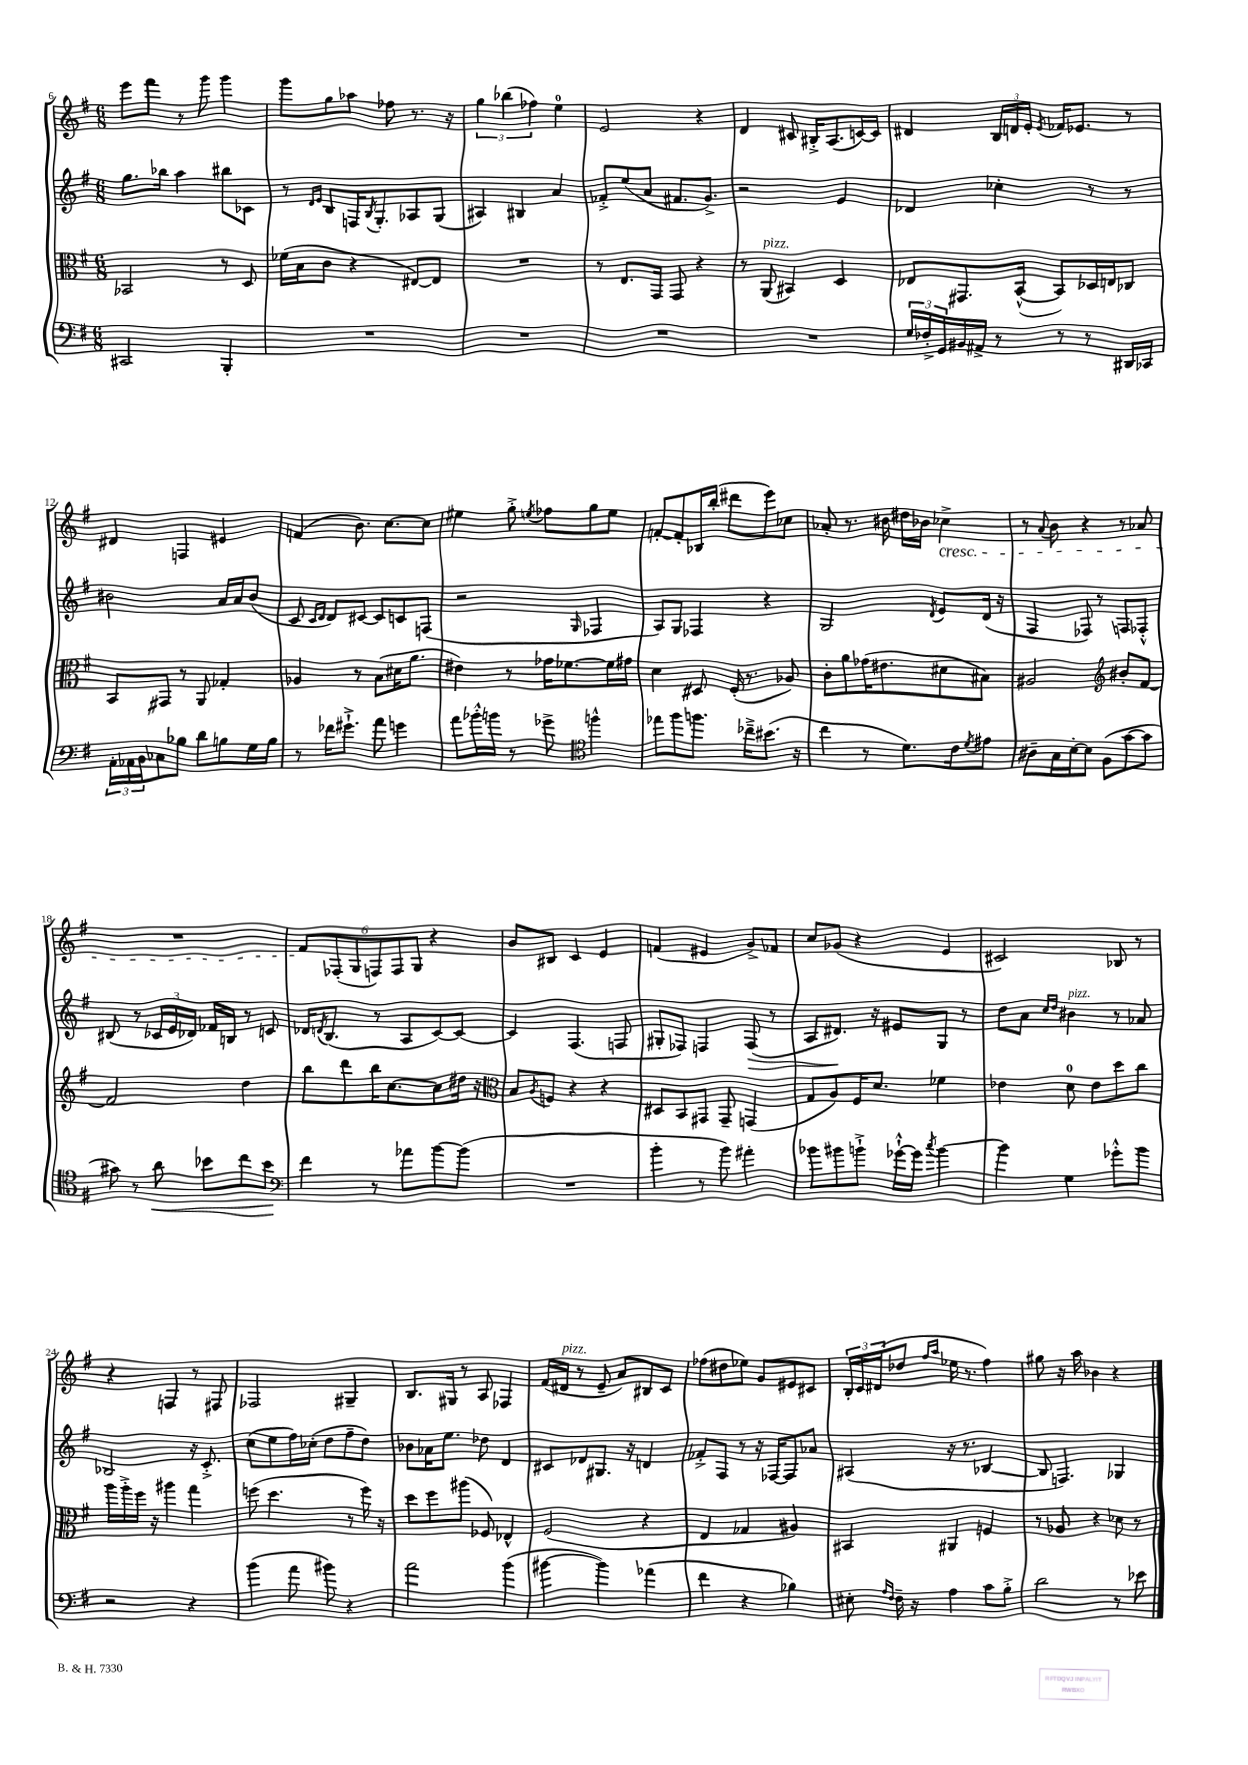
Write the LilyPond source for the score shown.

<<
\new StaffGroup <<
\new Staff = "s0" {
    \clef treble \key g \major \numericTimeSignature \time 6/8
    e'''8 fis'''8 r8 g'''8 g'''4 |
    g'''8 g''8 aes''8 fes''8 r8. r16 |
    \tuplet 3/2 { g''4 bes''4( fes''4) } e''4-0 |
    e'2 r4 |
    d'4 cis'8 bis16-.-> a8.( c'16~) c'16 |
    dis'4 \tuplet 3/2 { b16 d'16 e'16-. } \acciaccatura { e'8 } fes'16 ees'8. r8 |
    dis'4 f4 eis'4 |
    f'4( b'8.) c''8.~ c''8 |
    eis''4 g''8-.-> \acciaccatura { e''8 } fes''8 g''8 e''8 |
    f'8~-. f'8-. bes16 b''16-.( dis'''8 e'''8) ces''8 |
    aes'8-. r8. bis'16 dis''16 bes'16 ces''4->\cresc |
    r8 \appoggiatura { a'8 } b'8 r4 r8 aes'8 |
    R2. |
    \tuplet 6/4 { fis'8\! fes8-.( g8 f8) f8 g8 } r4 |
    b'8 bis8 c'4 e'4 |
    f'4( eis'4 g'8->) fes'8 |
    c''8 ges'8( r4 e'4 |
    cis'2) bes8 r8 |
    r4 f4 r8 fis8 |
    fes2 gis4-- |
    b8. gis16 r8 a8 fes4 |
    fis'16( dis'16^\markup { \italic "pizz." } r8 e'8-- a'8) bis8 c'8 |
    fes''8( dis''8 ees''8) g'8 eis'8 cis'8 |
    \tuplet 3/2 { b16-. c'16 dis'16( } des''8 \grace { fis''16 a''16 } ees''16 r8. fis''4) |
    gis''8 r16 a''16 bes'4 r4 \bar "|." |
}
\new Staff = "s1" {
    \clef treble \key g \major \numericTimeSignature \time 6/8
    g''8. bes''16 a''4 bis''8 ces'8 |
    r8 \grace { d'16 e'16 } b8 f16 \acciaccatura { b8 } g8.-. aes8 g8( |
    ais4) bis4 a'4 |
    fes'8-.-> e''8( a'8 fis'8. g'8.->) |
    r2 e'4 |
    des'4 ces''4-. r8 r8 |
    bis'2 a'16 a'16 bis'8( |
    c'8 \grace { c'16 d'16 } d'8) cis'8~ cis'8 c'8 f8( |
    r2 \grace { g16 } fes4 |
    a8) g8 fes4 r4 |
    g2 \acciaccatura { d'8 } e'8 d'16( r16 |
    fis4 fes8) r8 f8 fes8-.-^ |
    bis8( r8 \tuplet 3/2 { ces'16 e'16 des'16) } fes'16 b16 r8 c'8 |
    des'16 \acciaccatura { d'8 } b8.( r8 a8 c'8~) c'8~ |
    c'4 fis4.( f8 |
    gis8-. fes8) f4 f8\>( r8 |
    a8 dis'8.\!) r16 eis'8 g8 r8 |
    d''8 a'8 \grace { c''16 d''16 } bis'4^\markup { \italic "pizz." } r8 aes'8 |
    bes2 r16 c'8.-.-> |
    c''8( e''8 fis''16) ces''16-.( d''8 fis''8-- d''8) |
    bes'8 aes'16 e''8. des''8 d'4 |
    cis'8 des'8 gis8. r16 d'4 |
    fes'8-.-> fis8 r8 r16 fes16~ fes8 aes'8 |
    ais4( r16 r8. bes4~ |
    bes8 f4.) ges4 \bar "|." |
}
\new Staff = "s2" {
    \clef alto \key g \major \numericTimeSignature \time 6/8
    bes,2 r8 d8 |
    fes'16( b16 c'8 r4 eis8~) eis8 |
    R2. |
    r8 e8. g,16 g,8 r4 |
    r8 a,8^\markup { \italic "pizz." }( bis,4) d4 |
    ees8 gis,8. b,16~-^( b,8) des16 e16 ces8 |
    b,8 gis,8 r8 a,8 ges4-. |
    aes4 r8 b8( dis'16 a'8. |
    eis'4) r8 ges'16 fes'8.~ fes'16 gis'16 |
    d'4 dis8 fis16-.( r8. aes8) |
    c'8-. a'8 ges'16( eis'8. dis'8 bis8) |
    ais2 \clef treble bis'8-. fis'8~ |
    fis'2 d''4 |
    b''8 d'''8 b''16 c''8.~ c''8 dis''16 r16 |
    \clef alto b8 \acciaccatura { a8 } f8 r4 r4 |
    dis8 b,8 gis,8 gis,8-- g,4( |
    g8 a8) fis16 d'8. fes'4 |
    ees'4 d'8-0 ees'8 d''8 c''8 |
    a''16 a''16-.-> fis''16 r16 ais''4 g''4 |
    f''8( d''4. r8 f''16) r16 |
    d''8 fis''8 ais''8( fes8) ees4-^ |
    fis2( r4 |
    e4 ges4 ais4) |
    bis,4 ais,4 f4 |
    r8 aes8 r4 des'8 r8 \bar "|." |
}
\new Staff = "s3" {
    \clef bass \key g \major \numericTimeSignature \time 6/8
    cis,2 b,,4-. |
    R2. |
    R2. |
    R2. |
    R2. |
    \tuplet 3/2 { g16 fes16-.-> g,16 } bis,16 ais,16-> r8 r8 r8 dis,16 ces,16 |
    \tuplet 3/2 { a,16-. aes,16 b,16 } ces8 bes8 d'8 b8 g16 b16 |
    r8 fes'16 gis'8.-!-> a'8 g'4 |
    a'8 bes'16-.-^ b'16 r8 ges'8-> \clef tenor f''4-^ |
    ees''8 fis''8 f''8. ces''16---> bis'8.( r16 |
    c''4 r8 d'8.) c'16 \acciaccatura { d'8 } eis'8 |
    ais8-- g16 b16~-. b8 fis8( g'8~ g'8 |
    gis'8) r8 a'8\< bes'8 c''8 bes'8\! |
    \clef bass fis'4 r8 aes'8 b'8~ b'8( |
    R2. |
    b'4-. r8 b'8) ais'4-. |
    bes'8 bis'8 b'8-!-> ges'16~-!-^ ges'16 \acciaccatura { c''8 } b'4~ |
    b'4 g4 ges'8-.-^ b'8 |
    r2 r4 |
    b'4( a'8 bis'8) r4 |
    a'2 b'4( |
    bis'4~ bis'4) aes'4( |
    fis'4 r4 bes4) |
    eis8-. \grace { a16 fis16 } fis16-- r16 a4 c'8 b8-.-> |
    d'2 r8 ees'8 \bar "|." |
}
>>
>>
\layout { \context { \Score currentBarNumber = #6 } }
